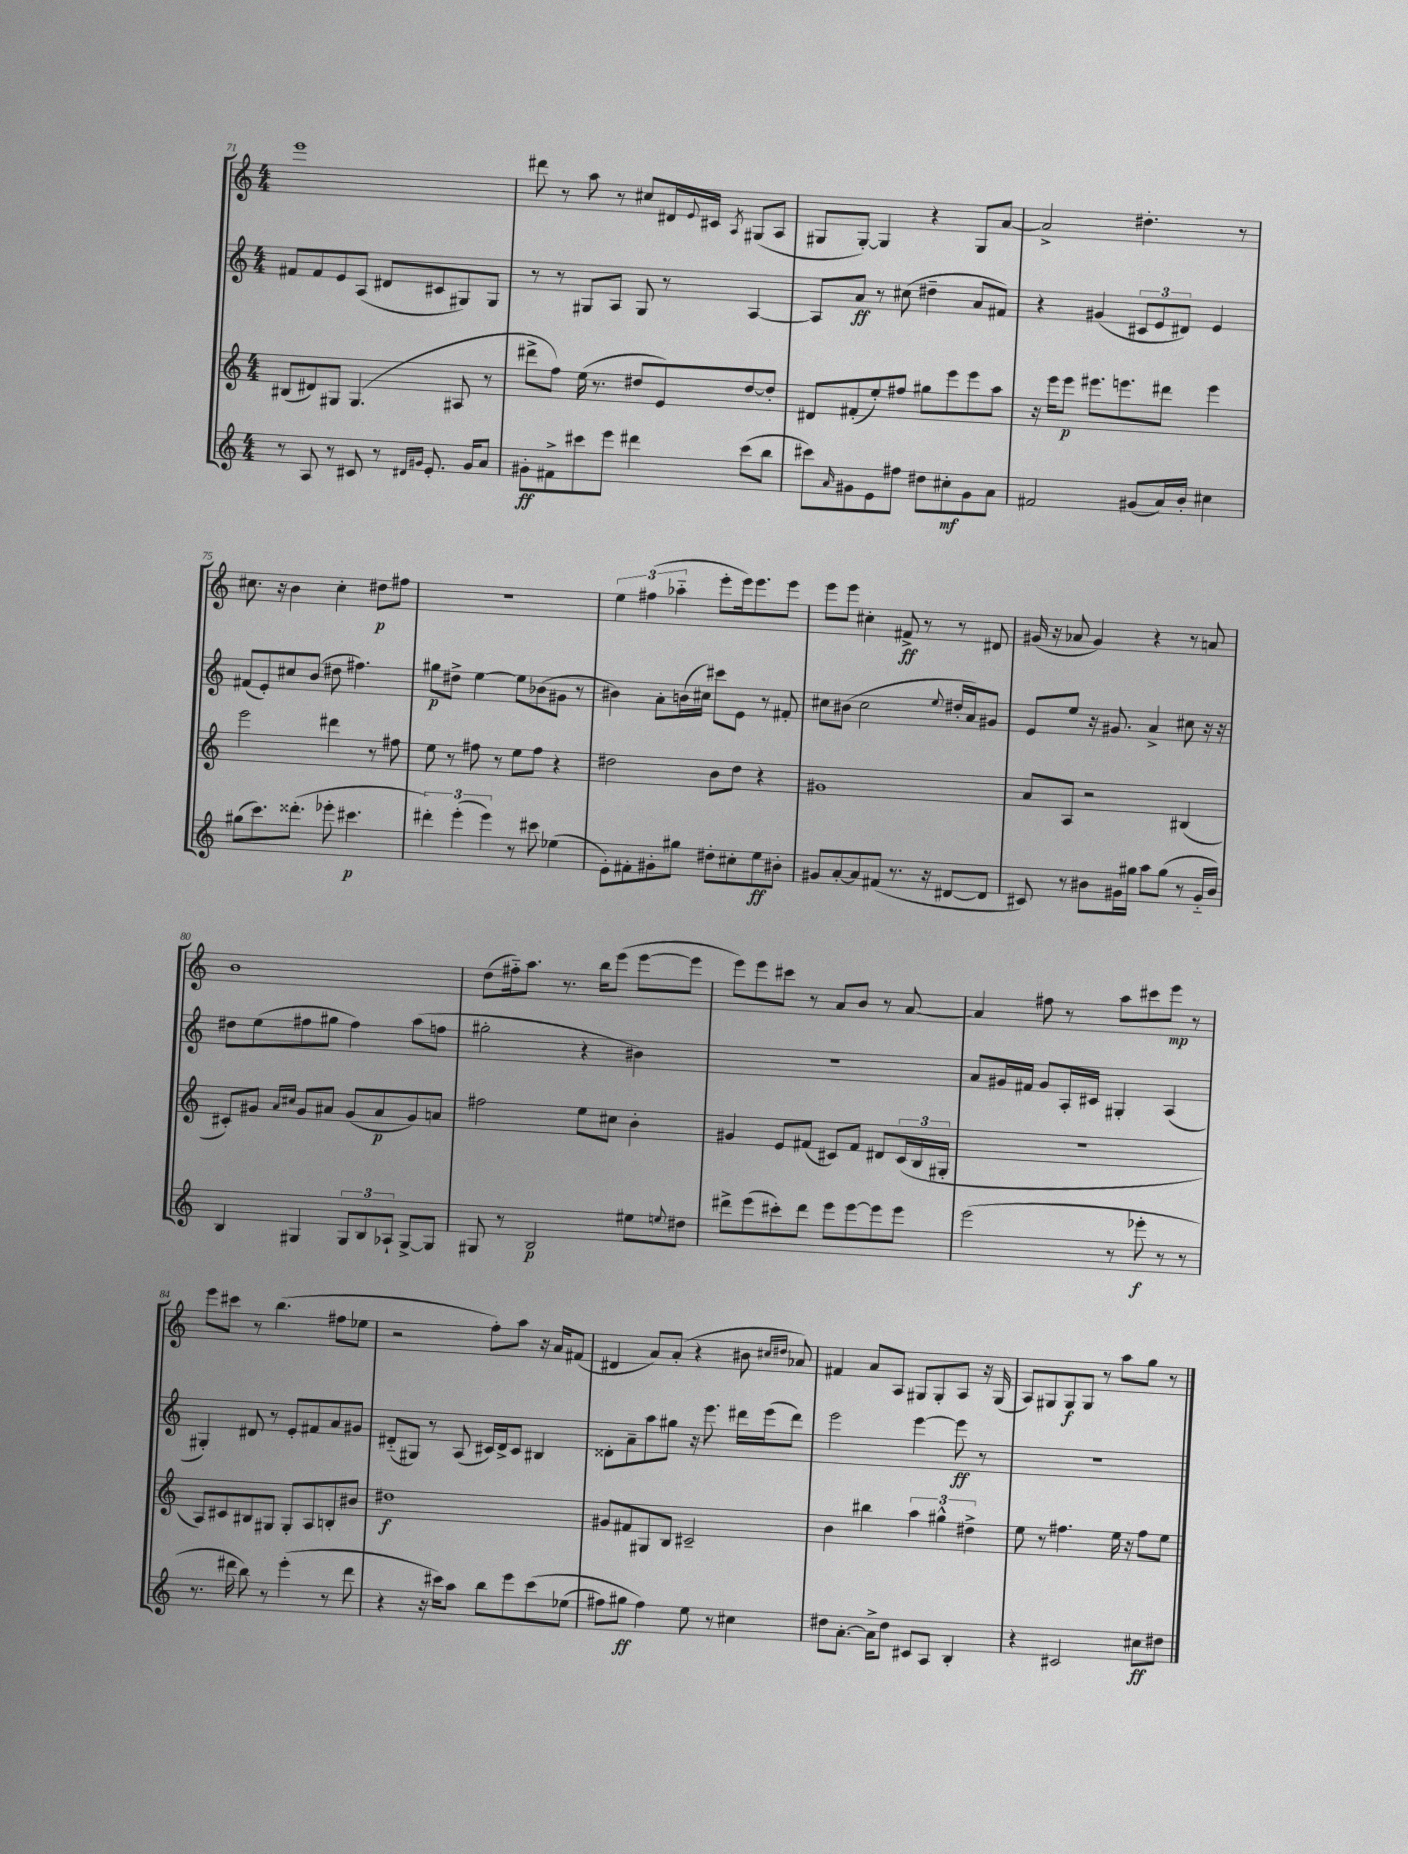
<<
\new StaffGroup <<
\new Staff = "s0" {
    \clef treble \key c \major \numericTimeSignature \time 4/4
    e'''1 |
    dis'''8 r8 a''8 r8 cis''8 dis'16 \appoggiatura { e'8 } cis'16 \acciaccatura { a8 } gis8( a8 |
    gis8 gis8~-.) gis4 r4 gis8 a'8~ |
    a'2-> dis''4.-. r8 |
    cis''8. r16 b'4 cis''4-. dis''8\p fis''8 |
    R1 |
    \tuplet 3/2 { e''4 fis''4( aes''4-_ } e'''8-. e'''16) e'''8. e'''8 |
    e'''8 e'''8 cis''4-. fis'8->\ff r8 r8 dis'8 |
    gis'16( r16 aes'8 gis'4) r4 r8 a'8 |
    b'1 |
    d''8( fis''16-_) a''8. r8. b''16 e'''8( e'''8~ e'''8 |
    e'''8) e'''8 cis'''8 r8 a'8 b'8 r8 a'8~ |
    a'4 fis''8 r8 a''8 cis'''8 e'''8\mp r8 |
    e'''8 cis'''8 r8 b''4.( fis''8 ees''8 |
    r2 f''8-.) a''8 r16 a'16 fis'8( |
    dis'4 a'8) a'8-.( r4 bis'8 \grace { cis''16 dis''16 } aes'8) |
    fis'4 a'8 a8 gis8 gis8-. a8 r16 gis16( |
    a8) gis8 gis8\f gis8 r8 a''8 g''8 r8 \bar "|." |
}
\new Staff = "s1" {
    \clef treble \key c \major \numericTimeSignature \time 4/4
    fis'8 fis'8 e'8 a8( dis'8 cis'8 gis8) gis8 |
    r8 r8 gis8 a8 gis8 r8 a4~ |
    a8 a'8\ff r8 cis''8( dis''4-- a'8 fis'8) |
    r4 gis'4( \tuplet 3/2 { cis'8 e'8 dis'8) } e'4 |
    fis'8( e'8-.) cis''8 b'8( dis''8 fis''4.) |
    gis''8\p dis''8-> e''4~ e''8 bes'8( gis'8 r8 |
    bis'4) a'8-. b'16( cis''16) cis'''8 e'8 r8 fis'8-. |
    cis''8 bis'8( cis''2 \appoggiatura { e''8 } dis''16-. a'16) gis'8 |
    e'8 e''8 r16 gis'8. a'4-> cis''8 r16 r16 |
    dis''8 e''8( fis''8 gis''8 fis''4) a''8( f''8 |
    gis''2-. r4 bis'4) |
    R1 |
    a'8 gis'16 fis'16 gis'8 a16-. cis'16 gis4-. a4( |
    gis4-.) dis'8 r8 e'8-. fis'8 a'8 gis'8 |
    dis'8-_( gis8) r8 a8( cis'16) dis'16-> cis'8 bis4 |
    disis'8-. a'8-- a''8 gis''8 r16 e'''8. dis'''16 e'''16( dis'''8) |
    e'''2 e'''4~ e'''8\ff r8 |
    r1 \bar "|." |
}
\new Staff = "s2" {
    \clef treble \key c \major \numericTimeSignature \time 4/4
    bis8( dis'8) gis8 gis4.( ais8 r8 |
    dis'''8-> f''8) e''16( r8. dis''8 e'8) dis''8~ dis''8-. |
    dis'8 fis'8-.( e''8-.) fis''8 gis''8 e'''8 e'''8 a''8 |
    r16 e'''16 e'''8\p eis'''8. e'''8. dis'''8 e'''4 |
    e'''2 dis'''4 r8 fis''8 |
    e''8 r8 fis''8 r8 e''8 fis''8 r4 |
    dis''2 b'8 dis''8 r4 |
    gis'1 |
    a'8 a8 r2 bis4( |
    cis'8-.) gis'8 \grace { a'16 cis''16 } gis'8 ais'8 gis'8( ais'8\p gis'8) a'8 |
    fis''2 e''8 cis''8 b'4-. |
    gis'4 e'8 fis'8( cis'8) fis'8 dis'8 \tuplet 3/2 { cis'16( b16 gis16-. } |
    R1 |
    a8) cis'8 bis8 gis8 gis8-. a8 b8-. bis'8 |
    dis''1\f |
    gis'8 fis'8 gis8 b8 cis'2-- |
    b'4 bis''4 \tuplet 3/2 { a''4 gis''4-^ dis''4-> } |
    e''8 r8 fis''4. e''16 r16 fis''8 e''8 \bar "|." |
}
\new Staff = "s3" {
    \clef treble \key c \major \numericTimeSignature \time 4/4
    r8 a8 r8 cis'8 r8 \grace { dis'16 gis'16 } e'8.-. gis'16 a'8 |
    gis'8-.\ff fis'8-> cis'''8 e'''8 dis'''4 cis'''8( b''8 |
    cis'''8) \grace { a'16 } gis'8 e'8 fis''8 dis''8 cis''8-.\mf gis'8 a'8 |
    fis'2 gis'8( a'16) b'16-. cis''4 |
    gis''8( c'''8.) disis'''8.-.( ees'''8-. cis'''4.\p |
    \tuplet 3/2 { dis'''4-.) e'''4-.( e'''4) } r8 cis'''8 ees''4( |
    e'8-.) fis'8-. gis'8-. gis''8 dis''8-. cis''8-. e''8\ff bis'8-. |
    gis'8 a'8~-. a'8 fis'8( r8. r16 dis'8~ dis'8 |
    cis'8) r8 bis'8 gis'16 gis''16 a''8 gis''8( r8 gis'16-_ bis'16) |
    b4 gis4 \tuplet 3/2 { gis8 b8 aes8-! } gis8~-> gis8 |
    gis8 r8 b2\p eis''8 \appoggiatura { e''8 } dis''8 |
    dis'''8-> e'''8( cis'''8-.) dis'''8 e'''8 e'''8~ e'''8 e'''8 |
    e'''2( r8 ees'''8-.\f r8 r8 |
    r8. dis'''16 b''8) r8 e'''4-.( r8 dis'''8 |
    r4 r16 cis'''16) a''8 b''8 e'''8 cis'''8\( ees''8( |
    fis''8) gis''8\ff fis''4\) e''8 r8 cis''4 |
    dis''8 a'8.~-. a'16-> dis''8 cis'8 a8 b4-. |
    r4 cis'2 cis''8\ff dis''8 \bar "|." |
}
>>
>>
\layout { \context { \Score currentBarNumber = #71 } }
